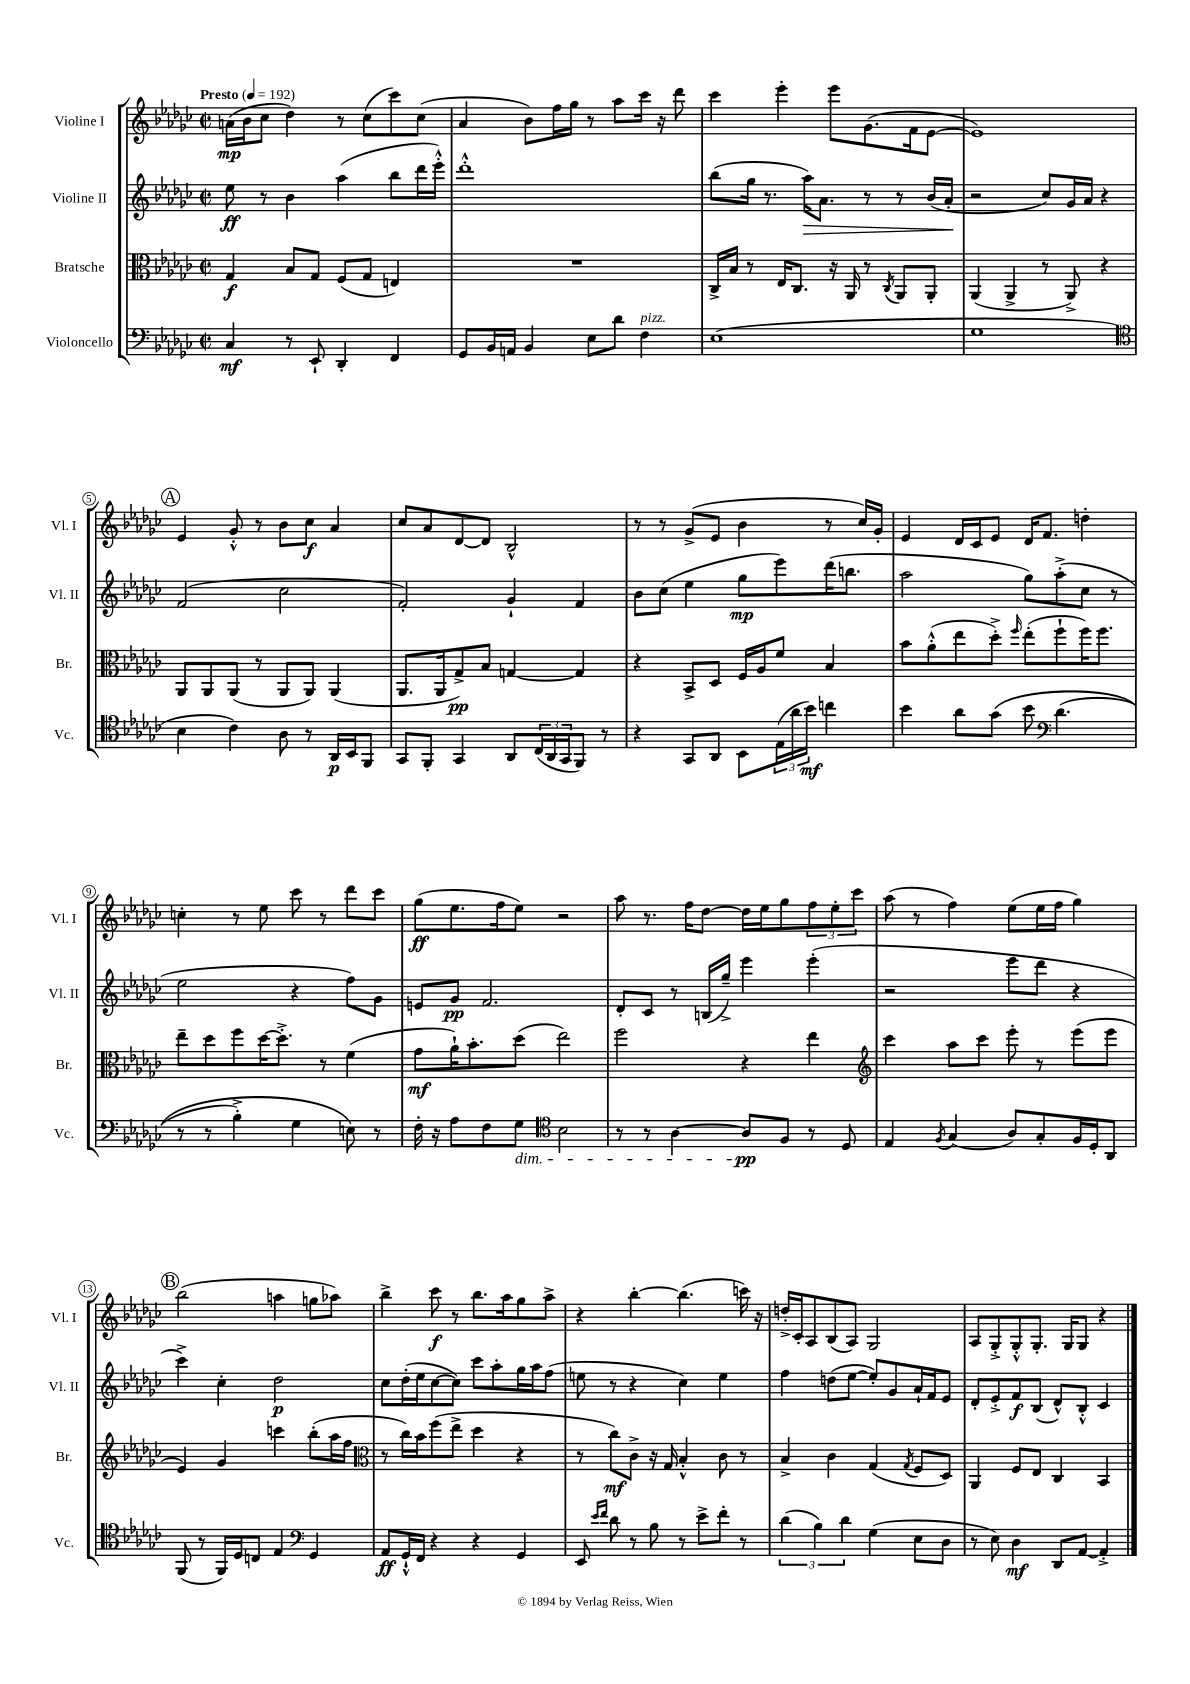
<<
\new StaffGroup <<
\new Staff = "s0" \with { instrumentName = "Violine I" shortInstrumentName = "Vl. I" } {
    \clef treble \key ges \major \defaultTimeSignature \time 2/2 \tempo "Presto" 4 = 192
    a'16\mp( bes'16 ces''8 des''4) r8 ces''8( ces'''8) ces''8( |
    aes'4 bes'8) f''16 ges''16 r8 aes''8 ces'''16 r16 des'''8 |
    ces'''4 ees'''4-. ees'''8 ges'8.( f'16 ees'8~ |
    ees'1) |
    \mark \markup { \circle "A" } ees'4 ges'8-.-^ r8 bes'8 ces''8\f aes'4 |
    ces''8 aes'8 des'8~ des'8 bes2-^ |
    r8 r8 ges'8->( ees'8 bes'4 r8 ces''16) ges'16-. |
    ees'4 des'16 ces'16 ees'8 des'16 f'8. d''4-. |
    c''4-. r8 ees''8 ces'''8 r8 des'''8 ces'''8 |
    ges''8\ff( ees''8. f''16 ees''8) r2 |
    aes''8 r8. f''16 des''8~ des''16 ees''16 ges''8 \tuplet 3/2 { f''8 ees''8-. ces'''8 } |
    aes''8( r8 f''4) ees''8( ees''16 f''16 ges''4) |
    \mark \markup { \circle "B" } bes''2( a''4 g''8 aes''8) |
    bes''4-> ces'''8\f r8 bes''8. aes''16 ges''8 aes''8-> |
    r4 bes''4~-. bes''4.( c'''16) r16 |
    d''16-.-> ces'16-. aes8 bes8( aes8) ges2 |
    aes8 ges8-.-> ges8-.-^ ges8.-. ges16 ges8 r4 \bar "|." |
}
\new Staff = "s1" \with { instrumentName = "Violine II" shortInstrumentName = "Vl. II" } {
    \clef treble \key ges \major \defaultTimeSignature \time 2/2
    ees''8\ff r8 bes'4 aes''4( bes''8 des'''16 ees'''16-.-^) |
    des'''1-.-^ |
    bes''8( ges''16 r8. aes''16\>) aes'8. r8 r8 bes'16( aes'16-.\! |
    r2 ces''8) ges'16 aes'16 r4 |
    \mark \markup { \circle "A" } f'2( ces''2 |
    f'2-.) ges'4-! f'4 |
    bes'8 ces''8( ees''4 ges''8\mp ees'''8) des'''16( b''8. |
    aes''2 ges''8) aes''8-.->( ces''8 r8 |
    ees''2 r4 f''8) ges'8 |
    e'8 ges'8\pp f'2. |
    des'8-. ces'8 r8 b16( ges''16--->) ees'''4 ees'''4-.( |
    r2 ees'''8 des'''8 r4 |
    \mark \markup { \circle "B" } ces'''4->) ces''4-. des''2\p |
    ces''8 des''16-.( ees''16 ces''8~ ces''8) ces'''8 aes''8-. ges''16 aes''16 f''8( |
    e''8 r8 r4 ces''4) e''4 |
    f''4 d''8( ees''8~ ees''8-.) ges'8 aes'16-! f'16 ees'8 |
    des'8-. ees'8-.-> f'8\f bes8( des'8-^) bes8-.-^ ces'4 \bar "|." |
}
\new Staff = "s2" \with { instrumentName = "Bratsche" shortInstrumentName = "Br." } {
    \clef alto \key ges \major \defaultTimeSignature \time 2/2
    ges4\f bes8 ges8 f8( ges8 e4) |
    R1 |
    ces16-> bes16 r8 ees16 ces8. r16 aes,16 r8 \acciaccatura { ces8 } aes,8 aes,8-. |
    aes,4( aes,4-> r8 aes,8->) r4 |
    \mark \markup { \circle "A" } aes,8 aes,8 aes,8( r8 aes,8 aes,8) aes,4( |
    aes,8. aes,16 ges8->\pp) bes8 g4~ g4 |
    r4 bes,8-> des8 f16 aes16 f'8 bes4 |
    bes'8 aes'8-.-^( ees''8 des''8-.->) \grace { f''16 } ees''8-.( f''8-! f''16) f''8. |
    ees''8-- des''8 f''8 des''16~ des''8.-.-> r8 f'4( |
    ges'8\mf aes'16-!) bes'8.-. des''8( ees''2) |
    f''2 r4 ees''4 |
    \clef treble ces'''4 aes''8 ces'''8 ees'''8-. r8 ees'''8( ees'''8 |
    \mark \markup { \circle "B" } ees'4) ges'4 c'''4 bes''8-.( aes''16 f''16 |
    \clef alto r8 ces''16) bes'16 f''8( ees''8-> des''4 r4 |
    r8 ces''8\mf) ces'8-> r16 ges16 bes4-.-^ ces'8 r8 |
    bes4-> ces'4 ges4( \acciaccatura { ges8 } f8 des8) |
    aes,4 f8 ees8 ces4 bes,4 \bar "|." |
}
\new Staff = "s3" \with { instrumentName = "Violoncello" shortInstrumentName = "Vc." } {
    \clef bass \key ges \major \defaultTimeSignature \time 2/2
    ces4\mf r8 ees,8-! des,4-. f,4 |
    ges,8 bes,16 a,16 bes,4 ees8 des'8 f4^\markup { \italic "pizz." } |
    ees1( |
    ges1 |
    \mark \markup { \circle "A" } \clef tenor bes4 ces'4) aes8 r8 aes,16\p bes,16 f,8 |
    ges,8 f,8-. ges,4 aes,8 \tuplet 3/2 { ces16( aes,16 ges,16 } f,8) r8 |
    r4 ges,8 aes,8 bes,8 \tuplet 3/2 { ees16( aes'16 bes'16\mf) } c''4 |
    bes'4 aes'8 ges'8\( bes'8 \clef bass des'4.( |
    r8 r8 bes4-.->) ges4 e8\) r8 |
    f16-. r16 aes8 f8 ges8\dim \clef tenor bes2 |
    r8 r8 aes4~ aes8\pp\! f8 r8 des8 |
    ees4 \acciaccatura { f8 } ges4( aes8) ges8-. f16 des16-. aes,8 |
    \mark \markup { \circle "B" } f,8( r8 f,16) des16 c8 ees4 \clef bass ges,4 |
    aes,8\ff ges,16-!-^ f,16 r4 r4 ges,4 |
    ees,8 \grace { ees'16 f'16 } des'8 r8 bes8 r8 ees'8-> f'8-. r8 |
    \tuplet 3/2 { des'4( bes4) des'4 } ges4( ees8 des8 |
    r8 ees8) des4\mf des,8 aes,8~ aes,4-.-> \bar "|." |
}
>>
>>
\layout { \context { \Score \override BarNumber.stencil = #(make-stencil-circler 0.1 0.3 ly:text-interface::print) } }
